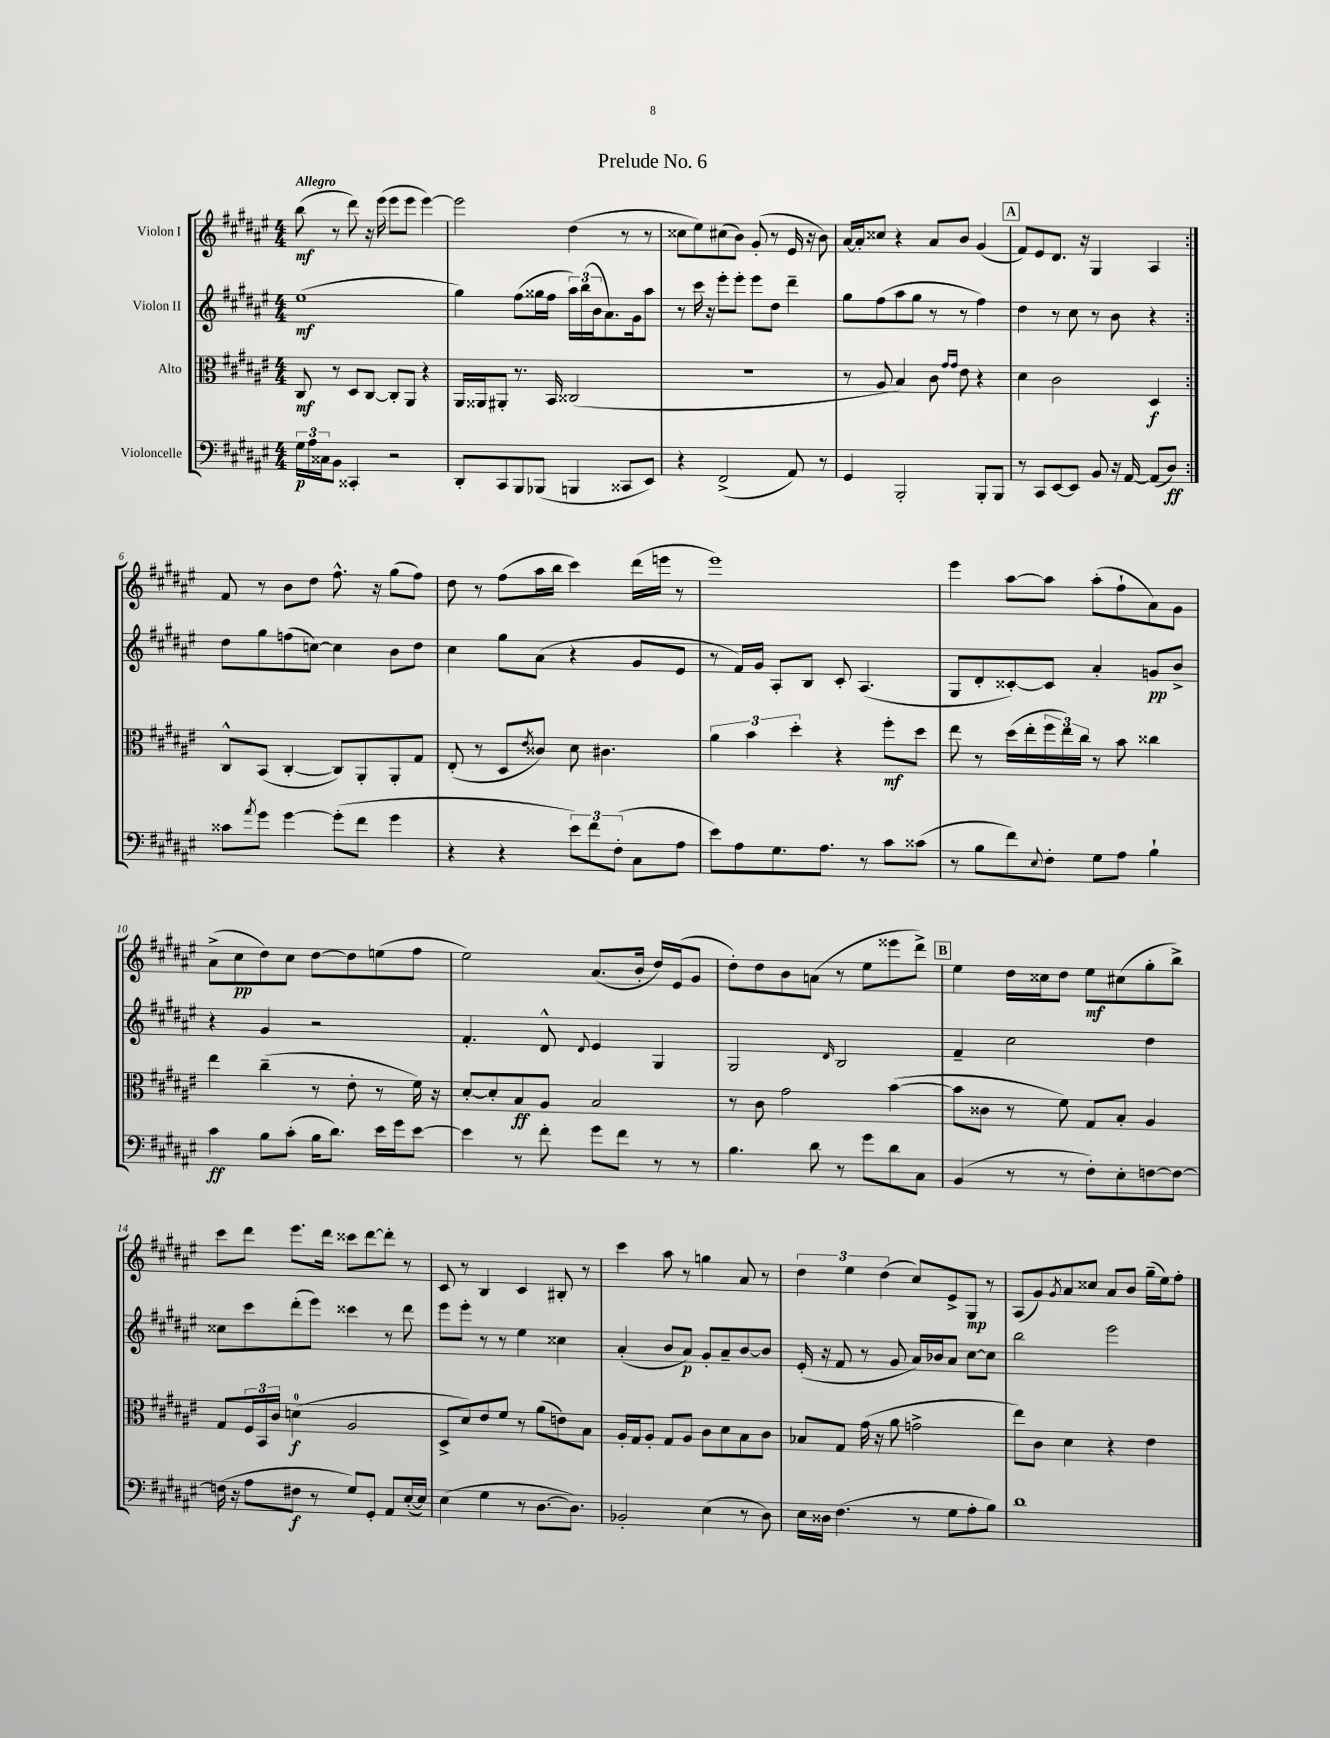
\header { title = "Prelude No. 6" }
<<
\new StaffGroup <<
\new Staff = "s0" \with { instrumentName = "Violon I" } {
    \clef treble \key fis \major \numericTimeSignature \time 4/4 \tempo "Allegro"
    \repeat volta 2 { b''8\mf( r8 dis'''8) r16 eis'''16( eis'''8 eis'''8 eis'''4~) |
    eis'''2 dis''4( r8 r8 |
    cisis''8 eis''8) cis''8( b'8) gis'8-.( r8 eis'16 r16 b'8) |
    ais'16~ ais'16-. cisis''8 r4 ais'8 b'8 gis'4( |
    \mark \markup { \box "A" } fis'8) eis'8 dis'8. r16 gis4 ais4 | }
    fis'8 r8 b'8 dis''8 fis''8.-^ r16 gis''8( fis''8) |
    dis''8 r8 fis''8( ais''16 b''16 cis'''4) dis'''16( e'''16 r8 |
    eis'''1) |
    eis'''4 ais''8~ ais''8 ais''8-.( fis''8-! ais'8) gis'8 |
    ais'8->( cis''8\pp dis''8) cis''8 dis''8~ dis''8 e''8( fis''8 |
    eis''2) ais'8.( b'16-. dis''16) eis'16( gis'8 |
    dis''8-.) dis''8 b'8 a'8( r8 eis''8 eisis'''8 dis'''8->) |
    \mark \markup { \box "B" } eis''4 dis''16 cisis''16 dis''8 eis''8\mf cis''8( gis''8-. b''8->) |
    cis'''8 dis'''8 eis'''8. dis'''16 cisis'''8 dis'''8~ dis'''8-. r8 |
    cis'8 r8 b4 cis'4 bis8-. r8 |
    cis'''4 ais''8 r8 g''4 ais'8 r8 |
    \tuplet 3/2 { dis''4 eis''4 dis''4( } cis''8) eis'8-> gis8\mp r8 |
    ais8( gis'8) \acciaccatura { gis'8 } ais'8 cisis''8 ais'8 b'8 gis''16--( eis''16) fis''8-. \bar "|." |
}
\new Staff = "s1" \with { instrumentName = "Violon II" } {
    \clef treble \key fis \major \numericTimeSignature \time 4/4
    \repeat volta 2 { eis''1\mf( |
    gis''4) fis''8( gisis''16 fis''16 \tuplet 3/2 { ais''16) b''16( b'16 } ais'8.) gis'16 ais''8 |
    r8 cis'''16 r16 eis'''8-. eis'''8-. eis'''8 dis''8 dis'''4-- |
    gis''8 fis''8( ais''8 gis''8 r8 r8 fis''4) |
    \mark \markup { \box "A" } dis''4 r8 cis''8 r8 b'8 r4 | }
    dis''8 gis''8 f''8( c''8~) c''4 b'8 dis''8 |
    cis''4 gis''8 ais'8( r4 gis'8 eis'8 |
    r8 fis'16) gis'16 ais8-. b8 cis'8-. ais4.( |
    gis8 dis'8-. cisis'8~-.) cisis'8 ais'4-. g'8\pp b'8-> |
    r4 gis'4 r2 |
    fis'4.-. dis'8-^ \appoggiatura { dis'8 } eis'4 gis4 |
    gis2 \grace { dis'16 } b2 |
    \mark \markup { \box "B" } fis'4-- cis''2 dis''4 |
    cisis''8 cis'''8 dis'''8-.( eis'''8) cisis'''4 r8 dis'''8 |
    eis'''8 eis'''8-. r8 r8 eis''4 cisis''4 |
    ais'4-.( b'8 ais'8\p) gis'8-. ais'8-- b'8~ b'8 |
    eis'16-.( r16 fis'8 r8 gis'8 ais'16) bes'16 ais'8 cis''8~ cis''8 |
    b''2 eis'''2 \bar "|." |
}
\new Staff = "s2" \with { instrumentName = "Alto" } {
    \clef alto \key fis \major \numericTimeSignature \time 4/4
    \repeat volta 2 { cis8\mf r8 dis8 cis8~ cis8-. ais,8 r4 |
    ais,16 aisis,16 ais,8-. r8. b,16 cisis2( |
    R1 |
    r8 ais8 b4) cis'8 \grace { gis'16 gis'16 } eis'8 r4 |
    \mark \markup { \box "A" } dis'4 cis'2 dis4\f | }
    cis8-^ b,8( cis4~-. cis8) ais,8-. ais,8-. gis8 |
    eis8-.( r8 dis8 \acciaccatura { eis'8 } cisis'8) dis'8 cis'4. |
    \tuplet 3/2 { ais'4 b'4 dis''4-. } r4 fis''8-.\mf dis''8 |
    eis''8 r8 dis''16( eis''16-. \tuplet 3/2 { fis''16 eis''16) cis''16 } r8 b'8 cisis''4 |
    eis''4 cis''4--( r8 eis'8-. r8 fis'16) r16 |
    dis'8~-. dis'8-. b8\ff ais8 b2 |
    r8 cis'8 gis'2 b'4~( |
    \mark \markup { \box "B" } b'8 cisis'8 r8 fis'8) gis8 b8-. ais4 |
    gis8 \tuplet 3/2 { fis16 b,16 cis'16 } d'4-0\f( ais2 |
    dis8-> dis'8) eis'8 fis'8 r8 ais'8( e'8) b8 |
    ais16-. gis16 ais8-. gis8 ais8 cis'8 dis'8 b8 cis'8 |
    bes8 gis8 gis'16( r16 ais'8 g'2-> |
    eis''8) cis'8 dis'4 r4 eis'4 \bar "|." |
}
\new Staff = "s3" \with { instrumentName = "Violoncelle" } {
    \clef bass \key fis \major \numericTimeSignature \time 4/4
    \repeat volta 2 { \tuplet 3/2 { gis16\p ais16 cisis16 } b,8 cisis,4-. r2 |
    dis,8-. cis,8 b,,8 bes,,8( b,,4 cisis,8 eis,8) |
    r4 fis,2->( ais,8) r8 |
    gis,4 b,,2-. b,,8-. b,,8 |
    \mark \markup { \box "A" } r8 cis,8 eis,8~ eis,8 b,8 r16 ais,16~ ais,8( dis8\ff) | }
    cisis'8 \acciaccatura { ais'8 } gis'8 gis'4~ gis'8-.( fis'8 gis'4 |
    r4 r4 \tuplet 3/2 { eis'8) fis'8 fis8-.( } cis8 ais8 |
    eis'8) ais8 gis8. ais8. r8 cis'8 cisis'8( |
    r8 b8 fis'8) \appoggiatura { eis8 } fis8-. gis8 ais8 b4-! |
    cis'4\ff b8 cis'8-.( b16 dis'8.) eis'16 gis'16 eis'8~ |
    eis'4 r8 fis'8-. gis'8 fis'8 r8 r8 |
    b4. dis'8 r8 gis'8 dis'8 cis8 |
    \mark \markup { \box "B" } b,4( r8 r8 fis8-.) eis8-. f8~ f8~ |
    f16( r16 ais8 fis8\f r8 gis8) gis,8-. ais,8 eis16~-.( eis16) |
    eis4( gis4 r8 dis8.~ dis8.) |
    bes,2-. eis4( r8 dis8) |
    eis16 disis16 fis4.( r8 gis8 ais8-. b8) |
    dis'1 \bar "|." |
}
>>
>>
